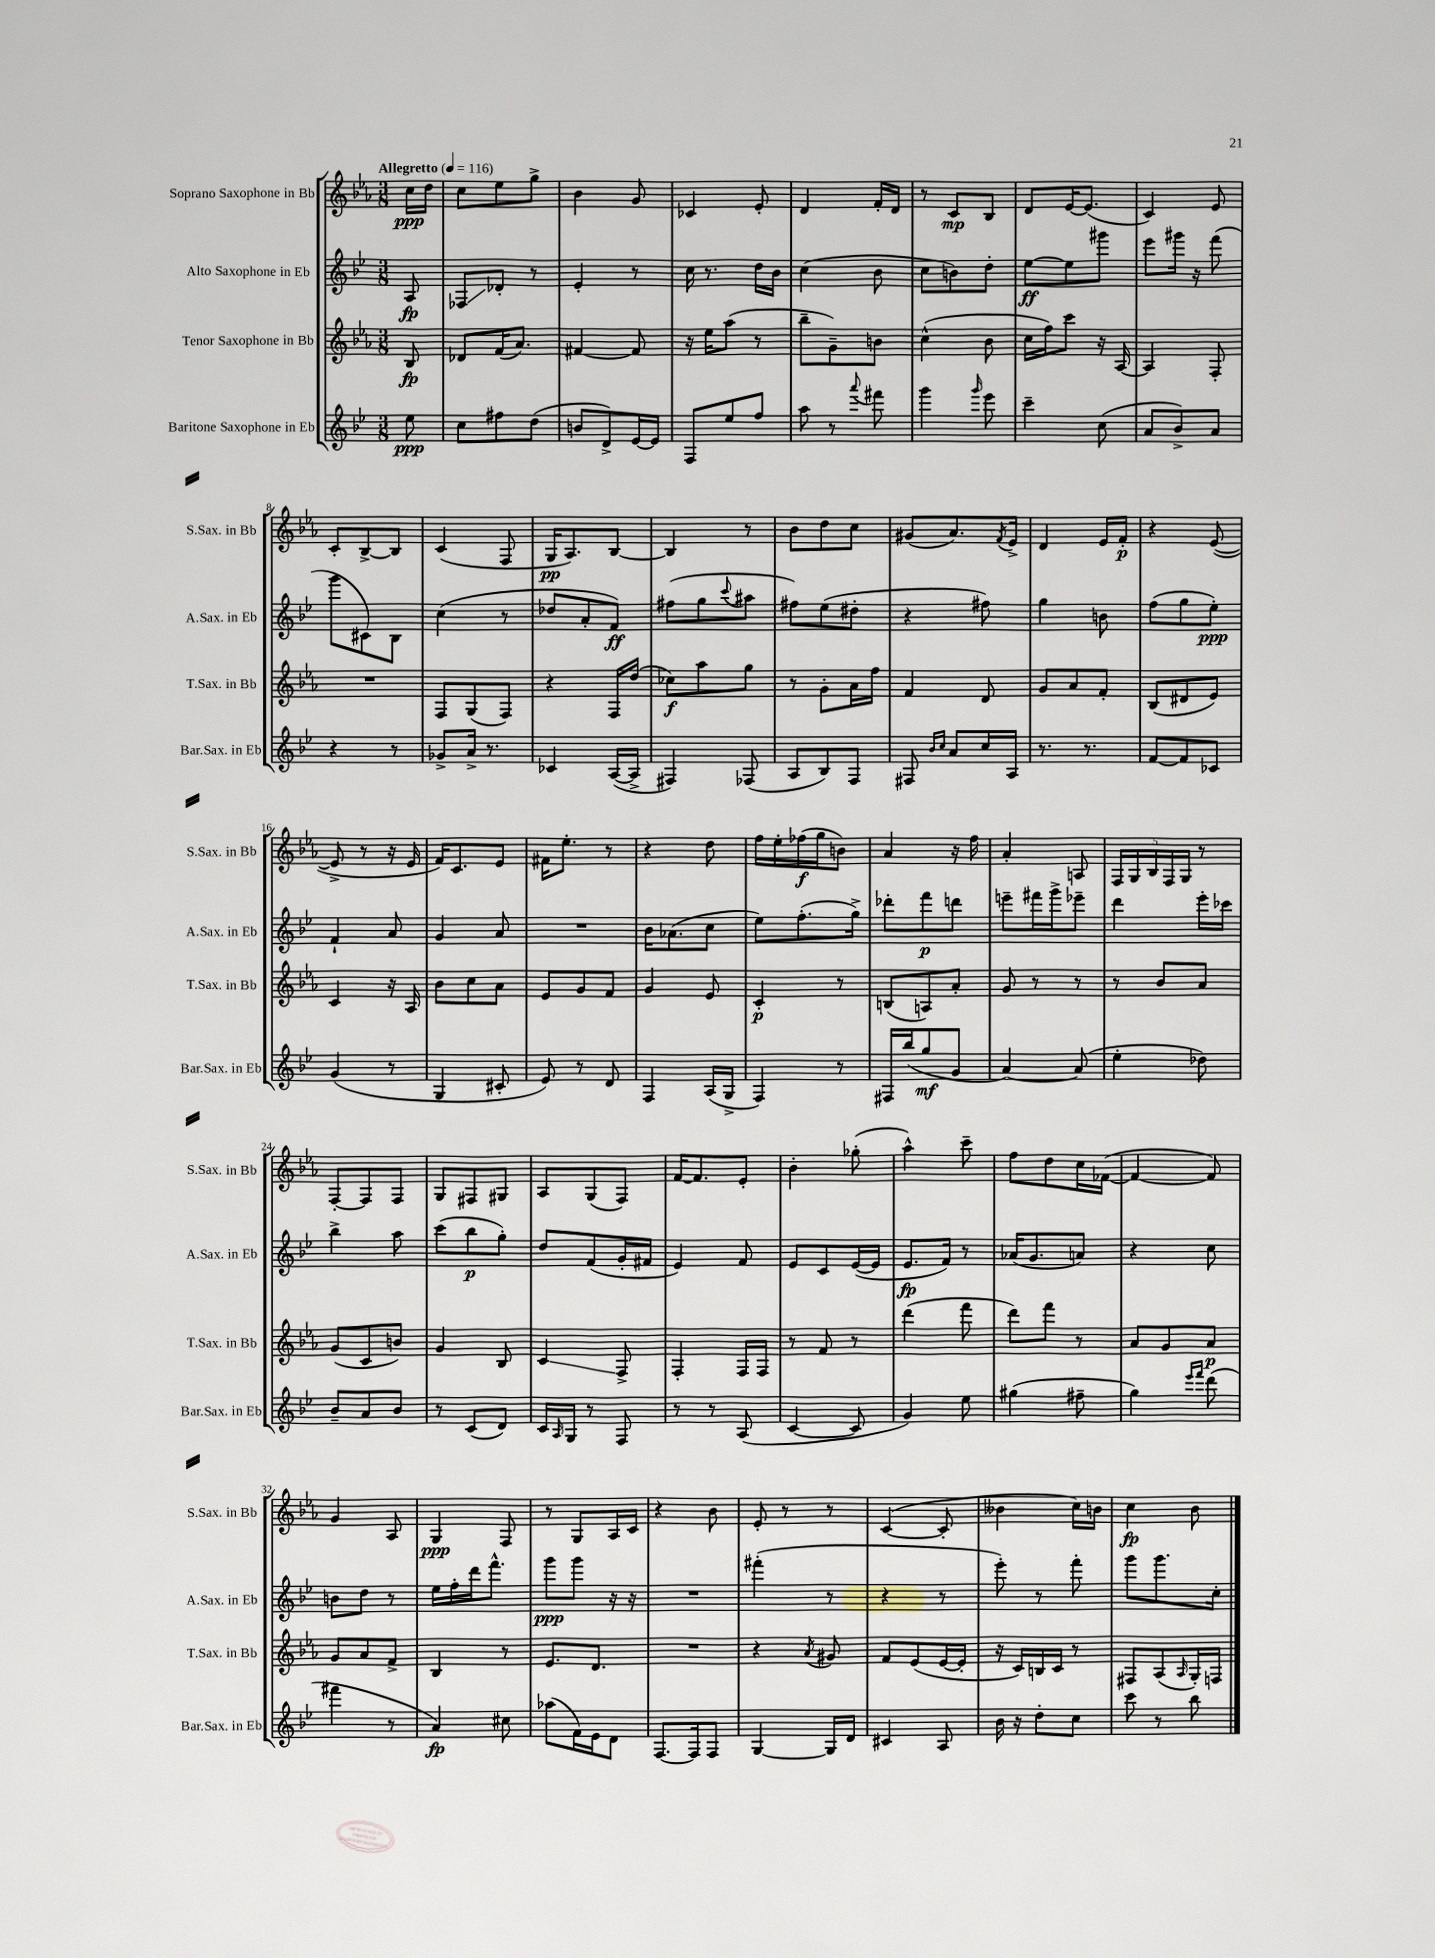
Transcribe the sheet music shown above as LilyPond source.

<<
\new StaffGroup <<
\new Staff = "s0" \with { instrumentName = "Soprano Saxophone in Bb" shortInstrumentName = "S.Sax. in Bb" } {
    \clef treble \key ees \major \numericTimeSignature \time 3/8 \partial 8 \tempo "Allegretto" 4 = 116
    c''16\ppp d''16 |
    c''8 ees''8 g''8-> |
    bes'4 g'8 |
    ces'4 ees'8-. |
    d'4 f'16-. d'16 |
    r8 c'8\mp bes8 |
    d'8 ees'16~ ees'8.( |
    c'4) ees'8 |
    c'8-. bes8~-> bes8 |
    c'4( f8 |
    g16\pp aes8.) bes8~ |
    bes4 r8 |
    bes'8 d''8 c''8 |
    gis'8( aes'8.) \acciaccatura { f'8 } ees'16-> |
    d'4 ees'16 f'16-.\p |
    r4 ees'8~( |
    ees'8-> r8 r16 ees'16 |
    f'16) c'8. ees'8 |
    fis'16 ees''8.-. r8 |
    r4 d''8 |
    f''16 ees''16-. fes''16\f( g''16 b'8) |
    aes'4 r16 f''16 |
    aes'4-. a8 |
    \tuplet 5/4 { f16 g16 bes16 f16 g16 } r8 |
    f8~-. f8 f8 |
    g8 fis8 gis8 |
    aes8 g8( f8) |
    f'16~ f'8. ees'8-. |
    bes'4-. ges''8-.( |
    aes''4-^) c'''8-- |
    f''8 d''8 c''16 fes'16~( |
    fes'4~ fes'8) |
    g'4 aes8 |
    g4\ppp f8 |
    r8 g8 aes16 c'16 |
    r4 bes'8 |
    ees'8-. r8 r8 |
    c'4~( c'8-. |
    beses'4 c''16) b'16 |
    c''4\fp bes'8 \bar "|." |
}
\new Staff = "s1" \with { instrumentName = "Alto Saxophone in Eb" shortInstrumentName = "A.Sax. in Eb" } {
    \clef treble \key bes \major \numericTimeSignature \time 3/8 \partial 8
    a8\fp |
    fes8\glissando des'8-. r8 |
    ees'4-. r8 |
    c''16 r8. d''16 bes'16 |
    c''4( bes'8 |
    c''8 b'8) d''8-. |
    ees''8~\ff ees''8 gis'''8 |
    ees'''8 gis'''16 r16 f'''8( |
    g'''8 cis'8) bes8 |
    c''4( r8 |
    des''8 a'8-. f'8\ff) |
    fis''8( g''8 \appoggiatura { c'''8 } ais''8 |
    fis''8) ees''8( dis''8-. |
    r4 fis''8) |
    g''4 b'8 |
    f''8( g''8 ees''8-.\ppp) |
    f'4-! a'8 |
    g'4 a'8 |
    R4. |
    bes'16 aes'8.( c''8 |
    ees''8) f''8.-.( g''16->) |
    des'''8-. f'''8\p d'''8 |
    e'''8-- fis'''16 g'''16-> ees'''8-- |
    d'''4 ees'''16-. ces'''16 |
    bes''4-> a''8 |
    c'''8( bes''8\p g''8-.) |
    d''8 f'8( g'16-. fis'16 |
    ees'4) f'8 |
    ees'8 c'8 ees'16~( ees'16 |
    ees'8.\fp f'16) r8 |
    aes'16( g'8. a'8) |
    r4 c''8 |
    b'8 d''8 r8 |
    ees''16 f''16-. d'''16 f'''8.-^ |
    g'''8\ppp g'''8 r16 r16 |
    R4. |
    fis'''4-.( r8 |
    r4 r8 |
    ees'''8-.) r8 f'''8-. |
    g'''8 g'''8. c''16-. \bar "|." |
}
\new Staff = "s2" \with { instrumentName = "Tenor Saxophone in Bb" shortInstrumentName = "T.Sax. in Bb" } {
    \clef treble \key ees \major \numericTimeSignature \time 3/8 \partial 8
    bes8\fp |
    des'8 f'16( aes'8.) |
    fis'4~ fis'8 |
    r16 ees''16 aes''8( r8 |
    bes''8-- g'8--) b'8 |
    c''4-^( bes'8 |
    c''16 f''16) c'''8 r16 aes16~ |
    aes4 f8-. |
    R4. |
    f8 g8( f8) |
    r4 f16 d''16( |
    ces''8\f) aes''8 g''8 |
    r8 g'8-. aes'16 f''16 |
    f'4 d'8 |
    g'8 aes'8 f'8-. |
    bes8( dis'8 ees'8) |
    c'4 r16 aes16 |
    bes'8 c''8 aes'8 |
    ees'8 g'8 f'8 |
    g'4 ees'8 |
    c'4-.\p r8 |
    b8( a8) aes'8-. |
    g'8 r8 r8 |
    r8 bes'8 aes'8 |
    g'8( c'8 b'8) |
    g'4 bes8 |
    c'4\glissando f8-> |
    f4-. f16 f16 |
    r8 f'8 r8 |
    d'''4( f'''8 |
    d'''8) f'''8 r8 |
    aes'8 g'8 aes'8\p |
    g'8 aes'8 f'8-> |
    bes4 r8 |
    ees'8. d'8. |
    R4. |
    r4 \acciaccatura { aes'8 } gis'8 |
    f'8 ees'8( ees'16~ ees'16-. |
    r16 c'16) b16 c'16 r8 |
    fis8 aes8( \grace { aes16 } g16-.) f16 \bar "|." |
}
\new Staff = "s3" \with { instrumentName = "Baritone Saxophone in Eb" shortInstrumentName = "Bar.Sax. in Eb" } {
    \clef treble \key bes \major \numericTimeSignature \time 3/8 \partial 8
    ees''8\ppp |
    c''8 fis''8 d''8( |
    b'8 d'8->) ees'16~ ees'16 |
    f8 ees''8 f''8 |
    a''8 r8 \appoggiatura { a'''8 } fis'''8 |
    g'''4 \grace { g'''16 } ees'''8 |
    c'''4-- c''8( |
    a'8 bes'8->) a'8 |
    r4 r8 |
    ges'8-> a'16-> r8. |
    ces'4 a16~( a16-> |
    fis4) fes8( |
    a8 bes8) f8 |
    fis8 \grace { bes'16 c''16 } a'8 c''16 a16 |
    r8. r8. |
    f'8~ f'8 ces'8 |
    g'4( r8 |
    g4 cis'8-. |
    ees'8) r8 d'8 |
    f4 a16( g16-> |
    f4) r8 |
    fis16 bes''16( g''8\mf g'8 |
    a'4~) a'8( |
    ees''4-. des''8) |
    bes'8-- a'8 bes'8 |
    r8 c'8( d'8) |
    c'16 \grace { a16 } g16 r8 f8 |
    r8 r8 a8( |
    c'4~ c'8 |
    g'4) ees''8 |
    gis''4( fis''8-- |
    g''4) \grace { ees'''16 f'''16 } d'''8( |
    fis'''4 r8 |
    a'4\fp) cis''8 |
    aes''8( f'16) ees'16 d'8 |
    f8.~ f16 f8 |
    g4~ g16 d'16 |
    cis'4 a8 |
    bes'16 r16 d''8-. c''8 |
    c'''8 r8 bes''8 \bar "|." |
}
>>
>>
